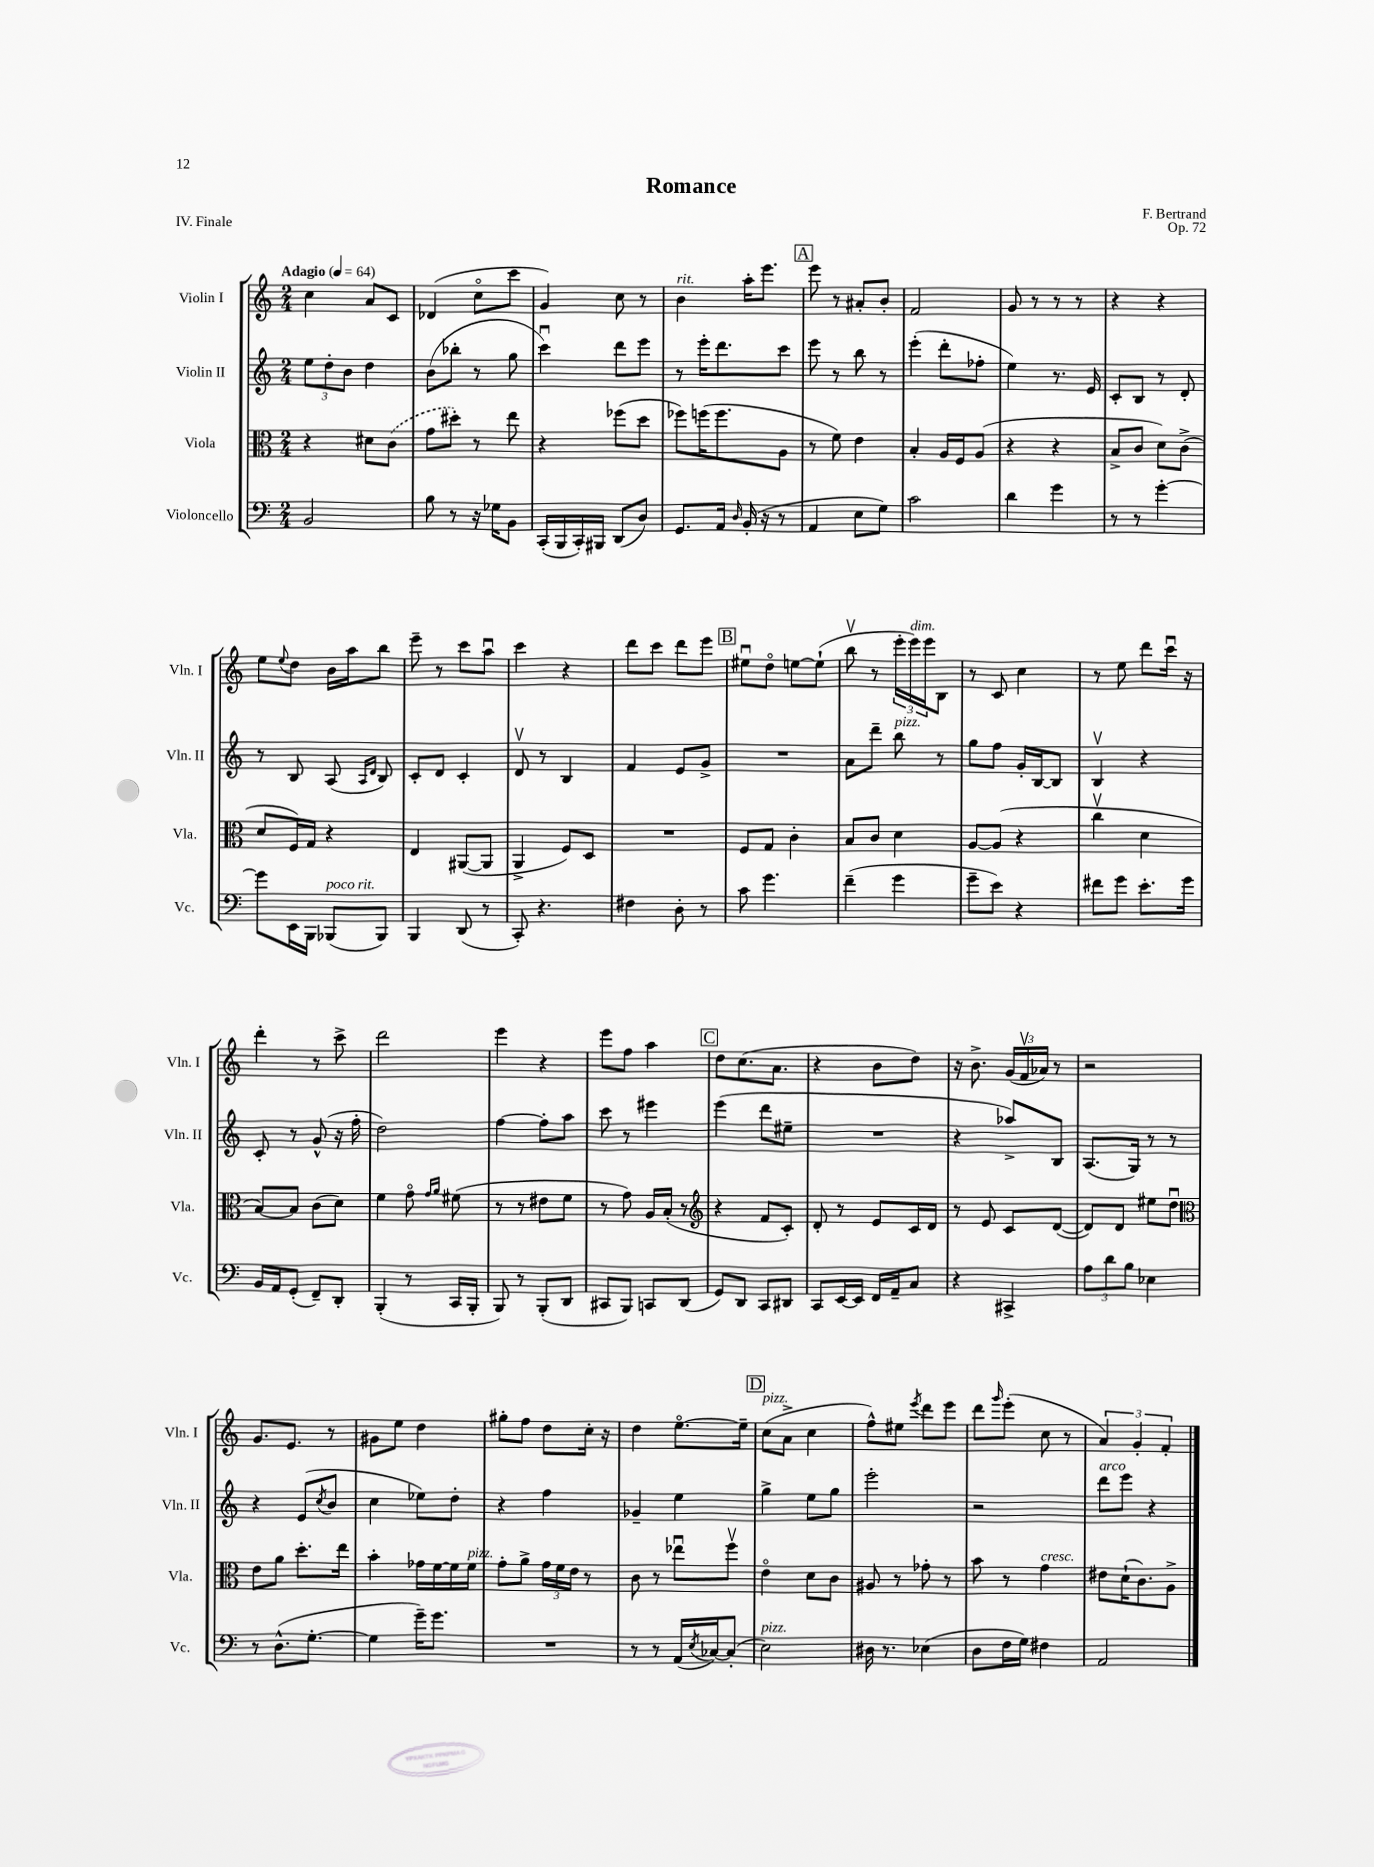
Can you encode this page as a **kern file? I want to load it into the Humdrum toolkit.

**kern	**kern	**kern	**kern
*part4	*part3	*part2	*part1
*staff4	*staff3	*staff2	*staff1
*I"Violoncello	*I"Viola	*I"Violin II	*I"Violin I
*I'Vc.	*I'Vla.	*I'Vln. II	*I'Vln. I
*clefF4	*clefC3	*clefG2	*clefG2
*k[]	*k[]	*k[]	*k[]
*M2/4	*M2/4	*M2/4	*M2/4
*MM64	*MM64	*MM64	*MM64
=1	=1	=1	=1
!	!	!	!LO:TX:a:B:t=Adagio
2BB/	4r	12ee\L	4cc\
.	.	12dd'\	.
.	.	12b\J	.
.	8d#X\L	4dd\	8a/L
.	(8c\J	.	8c/J
=2	=2	=2	=2
8B\	8g\L	(8b\L	(4d-X/
8r	8dd#X'\J)	8bb-X'\J	.
16r	8r	8r	8cc\L
16G-X\KL	.	.	.
8BB\J	8ee\	8gg\	8ccc\J
=3	=3	=3	=3
(16CC'/LL	4r	4cccu\)	4g/)
16BBB/	.	.	.
16CC'/)	.	.	.
16BBB#X/JJ	.	.	.
(8DD/L	(8ff-X\L	8ddd\L	8cc\
8D/J)	8dd\J	8eee\J	8r
=4	=4	=4	=4
!	!	!	!LO:TX:a:i:t=rit.
8.GG/L	8ff-X\L)	8r	4b\
.	(16ffn\K	16eee'\KL	.
16AA/Jk	8.ff\	8.ddd\	.
16qqD/	.	.	.
(16BB'/	.	.	16aa'\KL
16r	.	.	8.eee\J
8r	8A\J	8ccc\J	.
!!LO:REH:place=s1:t=A
=5	=5	=5	=5
4AA/	8r	8eee\	8eee\
.	8f\)	8r	8r
8E\L	4e\	8bb\	8a#X'/L
8G\J)	.	8r	8b'/J
=6	=6	=6	=6
2c\	4B'/	(4eee'\	2f/
.	16A/LL	8ddd'\L	.
.	16F/J	.	.
.	(8A/J	8ff-X'\J	.
=7	=7	=7	=7
4d\	4r	4ee\)	8g/
.	.	.	8r
4g\	4r	8.r	8r
.	.	.	8r
.	.	16e/	.
=8	=8	=8	=8
8r	8B^/L	8c'/L	4r
8r	8c/J	8B/J	.
[4g'\	8d\L)	8r	4r
.	(8c^\J	8d'/	.
!!LO:LB:g=z
=9	=9	=9	=9
8g\L]	8d/L	8r	8ee\L
.	.	.	8qqee/
16EE\L	16F/L)	8B/	8dd\J
16BBB\JJ	16G/JJ	.	.
!LO:TX:a:i:t=poco rit.	!	!	!
(8BBB-X/L	4r	(8A/	16b\LL
.	.	.	16aa\J
.	.	16qqA/LL	.
.	.	16qqd/JJ	.
8BBB-/J)	.	8B/)	8bb\J
=10	=10	=10	=10
4BBB/	4E/	8c'/L	8eee~\
.	.	8d/J	8r
(8DD/	([8AA#X/L	4c'/	8ccc\L
8r	8AA#/J]	.	8aau\J
=11	=11	=11	=11
8CC'/)	4AA^/	8dv/	4ccc\
4.r	.	8r	.
.	8F/L)	4B/	4r
.	8D/J	.	.
=12	=12	=12	=12
4F#X\	2r	4f/	8ddd\L
.	.	.	8ccc\J
8D'\	.	8e/L	8ddd\L
8r	.	8g^/J	8eee\J
!!LO:REH:place=s1:t=B
=13	=13	=13	=13
8c\	8F/L	2r	8ee#Xu\L
4.g\	8G/J	.	8dd\J
.	4c'\	.	[8een\L
.	.	.	(8ee`\J]
=14	=14	=14	=14
(4f~\	8B/L	8a\L	8bbv\
.	8c/J	8ddd~\J	8r
!	!	!LO:TX:a:i:t=pizz.	!
4g\	4d\	8bb\	24eee'\LL
!	!	!	!LO:TX:a:i:t=dim.
.	.	.	24eee\)
.	.	.	24eee\J
.	.	8r	8B\J
=15	=15	=15	=15
8g~\L	[8A/L	8gg\L	8r
8e\J)	(8A/J]	8ff\J	8c/
4r	4r	16g'/LL	4cc\
.	.	[16B/J	.
.	.	8B/J]	.
=16	=16	=16	=16
8f#X\L	4ccv\	4Bv/	8r
8g\J	.	.	8ee\
8.e'\L	4d\	4r	8ddd\L
.	.	.	16cccu\Jk
16g\Jk	.	.	16r
!!LO:LB:g=z
=17	=17	=17	=17
16BB/LL	[8B/L)	8c'/	4ddd'\
16AA/J	.	.	.
(8GG'/J	8B/J]	8r	.
8FF~/L)	(8c\L	(8g^^/	8r
8DD'/J	8d\J)	16r	8ccc^\
.	.	16ff'\	.
=18	=18	=18	=18
(4BBB'/	4f\	2dd\)	2ddd\
8r	8g\	.	.
.	16qqg/LL	.	.
.	16qqa/JJ	.	.
16CC/LL	(8f#X\	.	.
16BBB'/JJ	.	.	.
=19	=19	=19	=19
8BBB/)	8r	[4ff\	4eee\
8r	8r	.	.
(8BBB'/L	8e#X\L	8ff'\L]	4r
8DD/J	8f\J	8aa\J	.
=20	=20	=20	=20
8CC#X/L	8r	8ccc\	8eee\L
8BBB/J)	8g\)	8r	8ff\J
8CCn/L	16A/LL	4eee#X\	4aa\
.	(16B'/JJ	.	.
(8DD/J	8r	.	.
!!LO:REH:place=s1:t=C
=21	=21	=21	=21
*	*clefG2	*	*
8GG/L)	4r	(4eee\	8dd\L
8DD/J	.	.	(8.cc\
8CC/L	8f/L	8ddd\L	.
.	.	.	8.a\J
8DD#X/J	8c'/J)	8ee#X~\J	.
=22	=22	=22	=22
8CC/L	8d'/	2r	4r
[16EE/L	8r	.	.
16EE/JJ]	.	.	.
16FF/LL	8e/L	.	8b\L
16AA~/J	.	.	.
8C/J	16c/L	.	8dd\J)
.	16d/JJ	.	.
=23	=23	=23	=23
4r	8r	4r	16r
.	.	.	8.b^\
.	8e/	.	.
4CC#X^/	8c/L	8aa-X^/L)	(24g/LL
.	.	.	24fv/
.	.	.	24a-X/JJ)
.	([8d/J	8B/J	8r
=24	=24	=24	=24
12A\L	8d/L])	(8.A/L	2r
12d\	.	.	.
.	8d/J	.	.
12B\J	.	.	.
.	.	16G/Jk)	.
4E-X\	8ee#X\L	8r	.
.	8ddu\J	8r	.
!!LO:LB:g=z
=25	=25	=25	=25
*	*clefC3	*	*
8r	8e\L	4r	8.g/L
(8.D^^\L	8a\J	.	.
.	.	.	8.e/J
.	8.dd'\L	(8e/L	.
[8.G'\J	.	.	.
.	.	8qcc/	.
.	.	8b/J	8r
.	16ee\Jk	.	.
=26	=26	=26	=26
4G\]	4b'\	4cc\	8g#X\L
.	.	.	8ee\J
16g~\KL)	16g-X\LL	8ee-X\L)	4dd\
8.g\J	[16f\	.	.
.	16f\]	8dd'\J	.
!	!LO:TX:a:i:t=pizz.	!	!
.	16f\JJ	.	.
=27	=27	=27	=27
2r	8g'\L	4r	8gg#X'\L
.	8a^\J	.	8ff\J
.	24g\LL	4ff\	8dd\L
.	24f\	.	.
.	24e\JJ	.	.
.	8r	.	16cc'\Jk
.	.	.	16r
=28	=28	=28	=28
8r	8c\	4g-X~/	4dd\
8r	8r	.	.
(16AA/LL	8ee-Xu\L	4ee\	[8.ee\L
8qE/	.	.	.
[16C-X/J)	.	.	.
(8C-'/J]	8ffv\J	.	.
.	.	.	16ee~\Jk]
!!LO:REH:place=s1:t=D
=29	=29	=29	=29
!	!	!	!LO:TX:a:i:t=pizz.
!LO:TX:a:i:t=pizz.	!	!	!
2E\)	4e\	4gg^\	(8cc\L
.	.	.	8a^\J
.	8d\L	8ee\L	4cc\
.	8c\J	8gg\J	.
=30	=30	=30	=30
16D#X\	8A#X/	2eee'\	8ff^^\L)
8.r	.	.	.
.	8r	.	8ee#X\J
.	.	.	8qeee/
(4E-X\	8g-X'\	.	8ddd\L
.	8r	.	8eee\J
=31	=31	=31	=31
8D\L	8b\	2r	8ddd\L
.	.	.	16qqggg/
16F\L	8r	.	(8eee'\J
16G\JJ)	.	.	.
!	!LO:TX:a:i:t=cresc.	!	!
4F#X\	4g\	.	8cc\
.	.	.	8r
=32	=32	=32	=32
!	!	!LO:TX:a:i:t=arco	!
2AA/	8e#X\L	8ddd\L	6a/)
.	(16d`\K	8eee\J	.
.	.	.	6g'/
.	8.c\)	.	.
.	.	4r	.
.	.	.	6f'/
.	8A^\J	.	.
==	==	==	==
*-	*-	*-	*-
